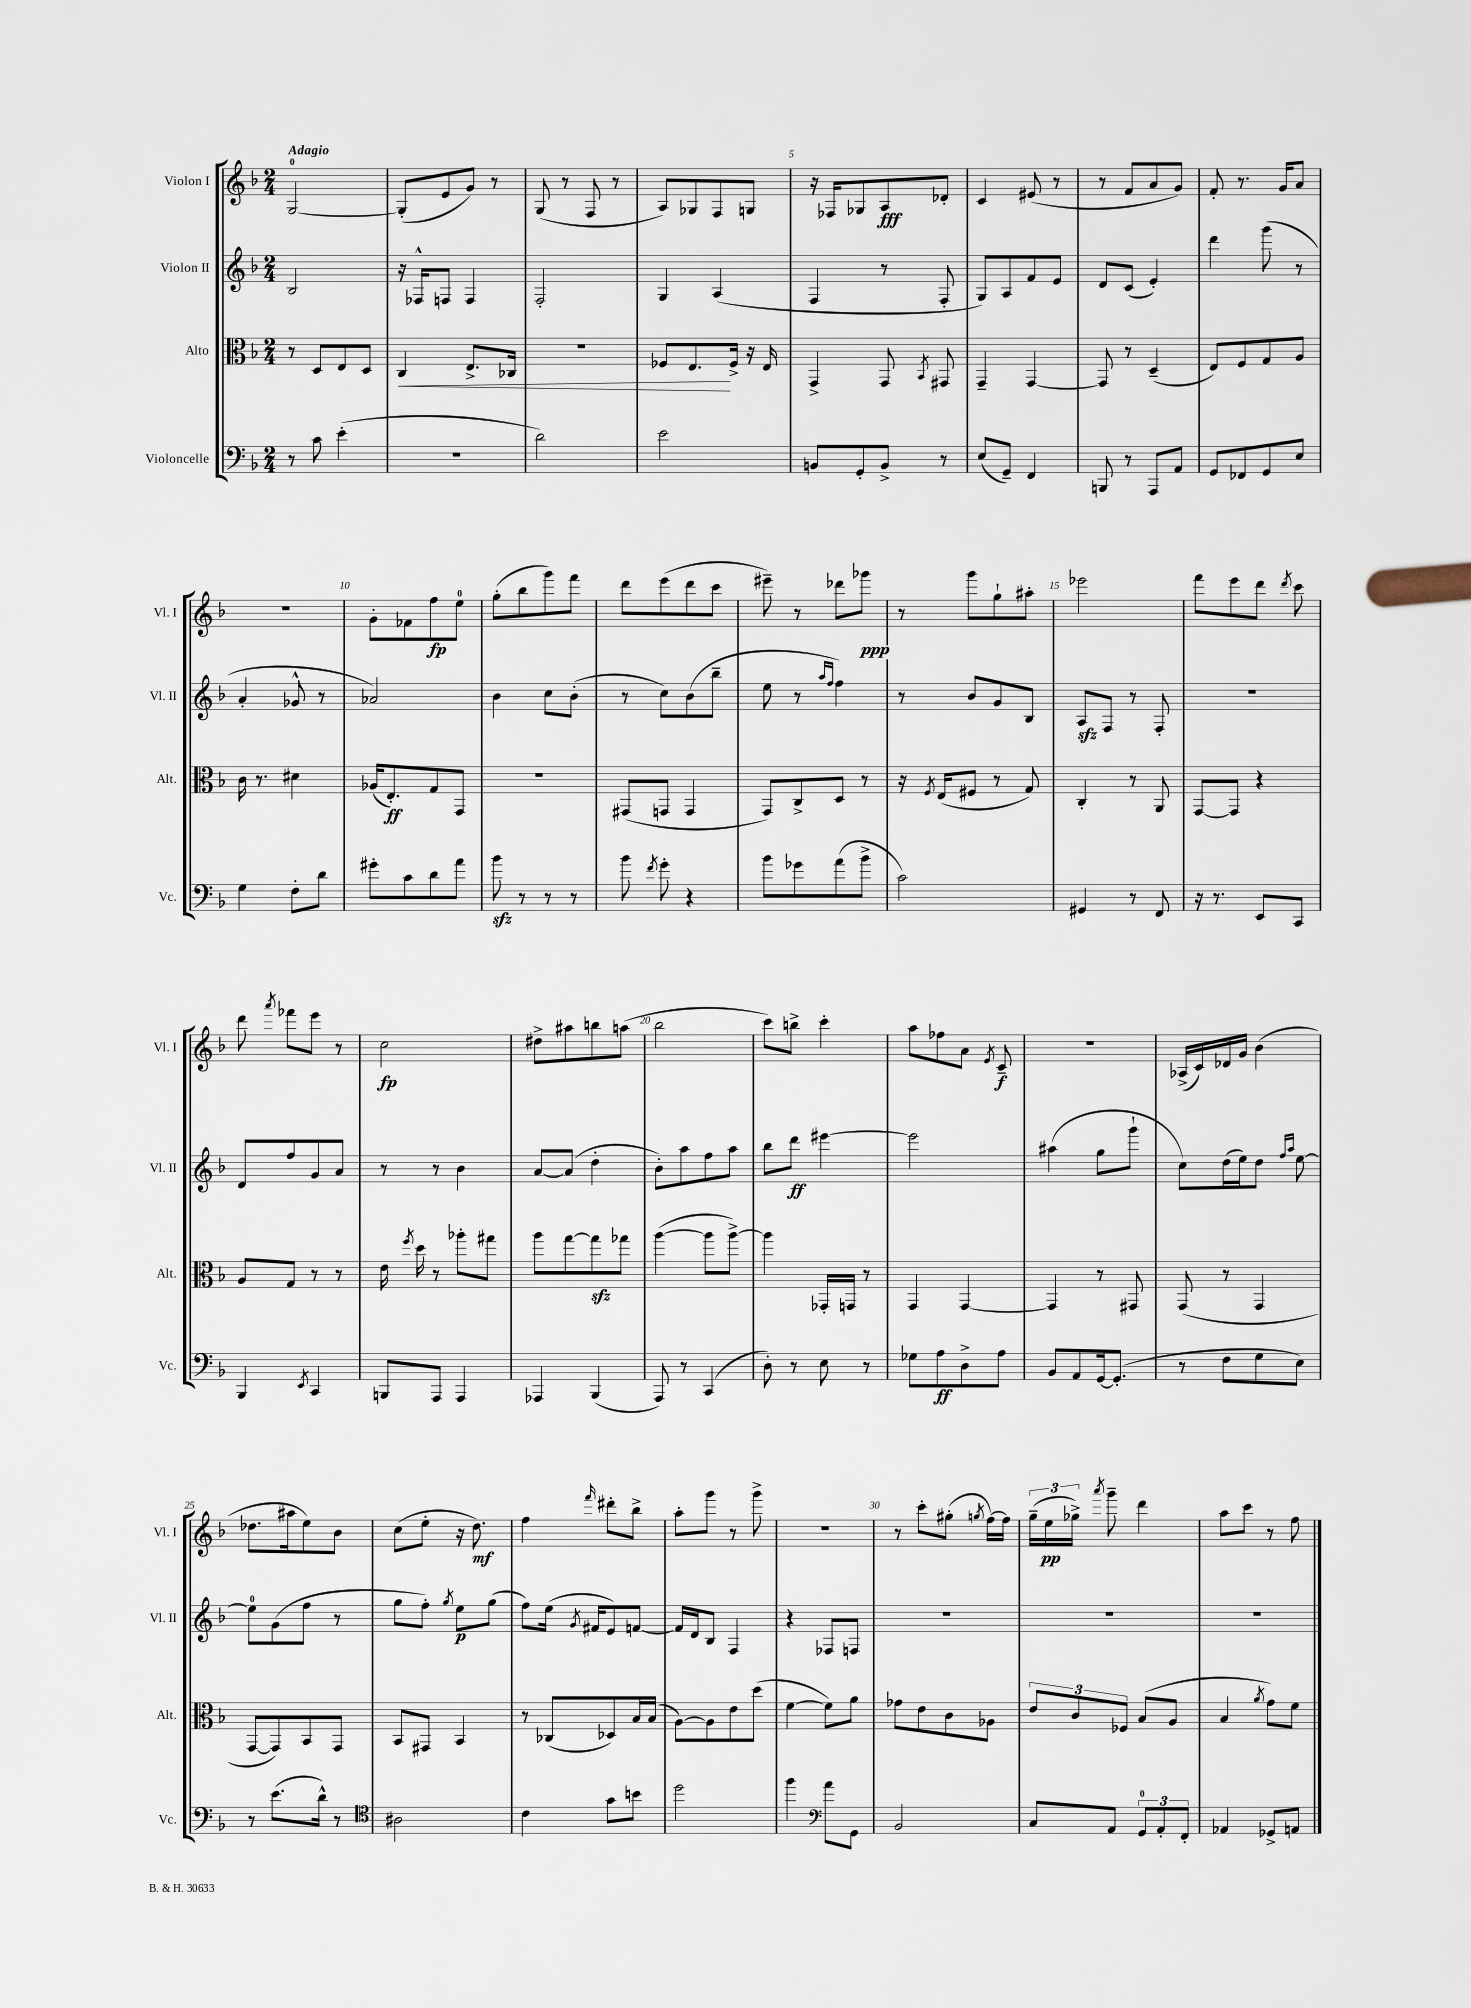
<<
\new StaffGroup <<
\new Staff = "s0" \with { instrumentName = "Violon I" shortInstrumentName = "Vl. I" } {
    \clef treble \key f \major \numericTimeSignature \time 2/4 \tempo "Adagio"
    \autoBeamOff g2-0~ |
    g8[-.( e'8 g'8]) r8 |
    g8( r8 f8 r8 |
    a8[) ges8 f8 g8] |
    r16 fes16[ ges8 a8\fff des'8]-. |
    c'4 eis'8( r8 |
    r8 f'8[ a'8 g'8]) |
    f'8-. r8. g'16[ a'8] |
    R2 |
    g'8[-. fes'8 f''8\fp e''8]-0 |
    g''8[-.( bes''8 g'''8) f'''8] |
    d'''8[ e'''8( d'''8 c'''8] |
    eis'''8--) r8 des'''8[ ges'''8]\ppp |
    r8 g'''8[ g''8-! ais''8]-. |
    ees'''2 |
    f'''8[ e'''8 d'''8] \acciaccatura { d'''8 } c'''8 |
    d'''8 \acciaccatura { a'''8 } fes'''8[ e'''8] r8 |
    c''2\fp |
    dis''8[-> ais''8 b''8 a''8]( |
    bes''2 |
    c'''8[) b''8]-> c'''4-. |
    a''8[ fes''8 a'8] \acciaccatura { e'8 } c'8--\f |
    R2 |
    aes16[->( c'16) des'16 g'16] bes'4( |
    des''8.[ ais''16 e''8) bes'8] |
    c''8[( e''8]-. r16 d''8.\mf) |
    f''4 \grace { f'''16 } dis'''8[-. bes''8]-> |
    a''8[-. g'''8] r8 g'''8-> |
    R2 |
    r8 c'''8[-. gis''8]-.( \acciaccatura { g''8 } f''16[~) f''16] |
    \tuplet 3/2 { g''16[--( e''16\pp ges''16]->) } \acciaccatura { a'''8 } g'''8-- d'''4 |
    a''8[ c'''8] r8 f''8 \bar "|." |
}
\new Staff = "s1" \with { instrumentName = "Violon II" shortInstrumentName = "Vl. II" } {
    \clef treble \key f \major \numericTimeSignature \time 2/4
    \autoBeamOff bes2 |
    r16 fes16[-^ f8] f4 |
    f2-. |
    g4 a4( |
    f4 r8 f8-. |
    g8[) a8 f'8 e'8] |
    d'8[ c'8]( e'4-.) |
    d'''4 g'''8( r8 |
    a'4-. ges'8-^ r8 |
    aes'2) |
    bes'4 c''8[ bes'8]-.( |
    r8 c''8[) bes'8( bes''8]-- |
    e''8 r8 \grace { a''16[ f''16] } f''4) |
    r8 bes'8[ g'8 bes8] |
    a8[\sfz f8] r8 f8-. |
    R2 |
    d'8[ f''8 g'8 a'8] |
    r8 r8 bes'4 |
    a'8[~ a'8]( d''4-. |
    bes'8[-.) a''8 f''8 a''8] |
    bes''8[ d'''8]\ff eis'''4~ |
    eis'''2 |
    ais''4( g''8[ g'''8]-! |
    c''8[) d''16( e''16) d''8] \grace { f''16[ a''16] } e''8~ |
    e''8[-0 g'8( f''8] r8 |
    g''8[ f''8]-.) \acciaccatura { g''8 } e''8[\p g''8]( |
    f''8[) e''16]( \acciaccatura { g'8 } fis'16[ e'8) f'8]~ |
    f'16[ d'16 bes8] f4 |
    r4 fes8[ f8] |
    R2 |
    R2 |
    R2 \bar "|." |
}
\new Staff = "s2" \with { instrumentName = "Alto" shortInstrumentName = "Alt." } {
    \clef alto \key f \major \numericTimeSignature \time 2/4
    \autoBeamOff r8 d8[ e8 d8] |
    c4\< e8.[-> ces16] |
    r2 |
    fes8[ e8.\! fes16]-> r16 e16 |
    g,4-> g,8 \acciaccatura { bes,8 } gis,8 |
    g,4-- g,4~ |
    g,8 r8 d4--( |
    e8[) f8 g8 a8] |
    c'16 r8. dis'4 |
    aes16[( e8.-.\ff) g8 g,8] |
    r2 |
    gis,8[( g,8] g,4 |
    g,8[) c8-> d8] r8 |
    r16 \acciaccatura { f8 } e16[( fis8] r8 g8) |
    c4-. r8 a,8 |
    g,8[~ g,8] r4 |
    a8[ g8] r8 r8 |
    e'16 \acciaccatura { f''8 } d''16 r8 aes''8[-. gis''8] |
    a''8[ g''8~ g''8\sfz ges''8] |
    a''4~( a''8[ a''8]~->) |
    a''4 ges,16[-. g,16] r8 |
    g,4 g,4~ |
    g,4 r8 gis,8 |
    g,8( r8 g,4 |
    g,8[~ g,8) bes,8 g,8] |
    bes,8[ gis,8] bes,4 |
    r8 ces8[( des8) bes16 bes16]( |
    a8[~) a8 e'8 d''8]( |
    f'4~ f'8[) a'8] |
    ges'8[ e'8 c'8 aes8] |
    \tuplet 3/2 { e'8[ c'8 fes8] } bes8[( a8] |
    bes4 \acciaccatura { a'8 } g'8[) f'8] \bar "|." |
}
\new Staff = "s3" \with { instrumentName = "Violoncelle" shortInstrumentName = "Vc." } {
    \clef bass \key f \major \numericTimeSignature \time 2/4
    \autoBeamOff r8 c'8 e'4-.( |
    r2 |
    d'2) |
    e'2 |
    b,8[ g,8-. b,8]-> r8 |
    e8[( g,8]--) f,4 |
    b,,8 r8 a,,8[ a,8] |
    g,8[ fes,8 g,8 e8] |
    g4 f8[-. d'8] |
    gis'8[-. c'8 d'8 a'8] |
    bes'8\sfz r8 r8 r8 |
    bes'8 \acciaccatura { f'8 } g'8-. r4 |
    bes'8[ ges'8 a'8( bes'8]-> |
    c'2) |
    gis,4 r8 f,8 |
    r16 r8. e,8[ c,8] |
    bes,,4 \acciaccatura { e,8 } c,4 |
    b,,8[ a,,8] a,,4 |
    aes,,4 bes,,4( |
    a,,8) r8 c,4( |
    d8-.) r8 e8 r8 |
    ges8[ a8\ff d8-> a8] |
    bes,8[ a,8 g,16~ g,8.]-.( |
    r8 f8[ g8 e8]) |
    r8 e'8.[( d'16]-^) r8 |
    \clef tenor ais2 |
    c'4 g'8[ b'8] |
    d''2 |
    f''4 \clef bass a'8[ g,8] |
    bes,2 |
    c8[ a,8] \tuplet 3/2 { g,8[-0 a,8-. f,8]-. } |
    aes,4 ges,8[-> a,8] \bar "|." |
}
>>
>>
\layout { \context { \Score \override BarNumber.break-visibility = ##(#f #t #t) barNumberVisibility = #(every-nth-bar-number-visible 5) } }
